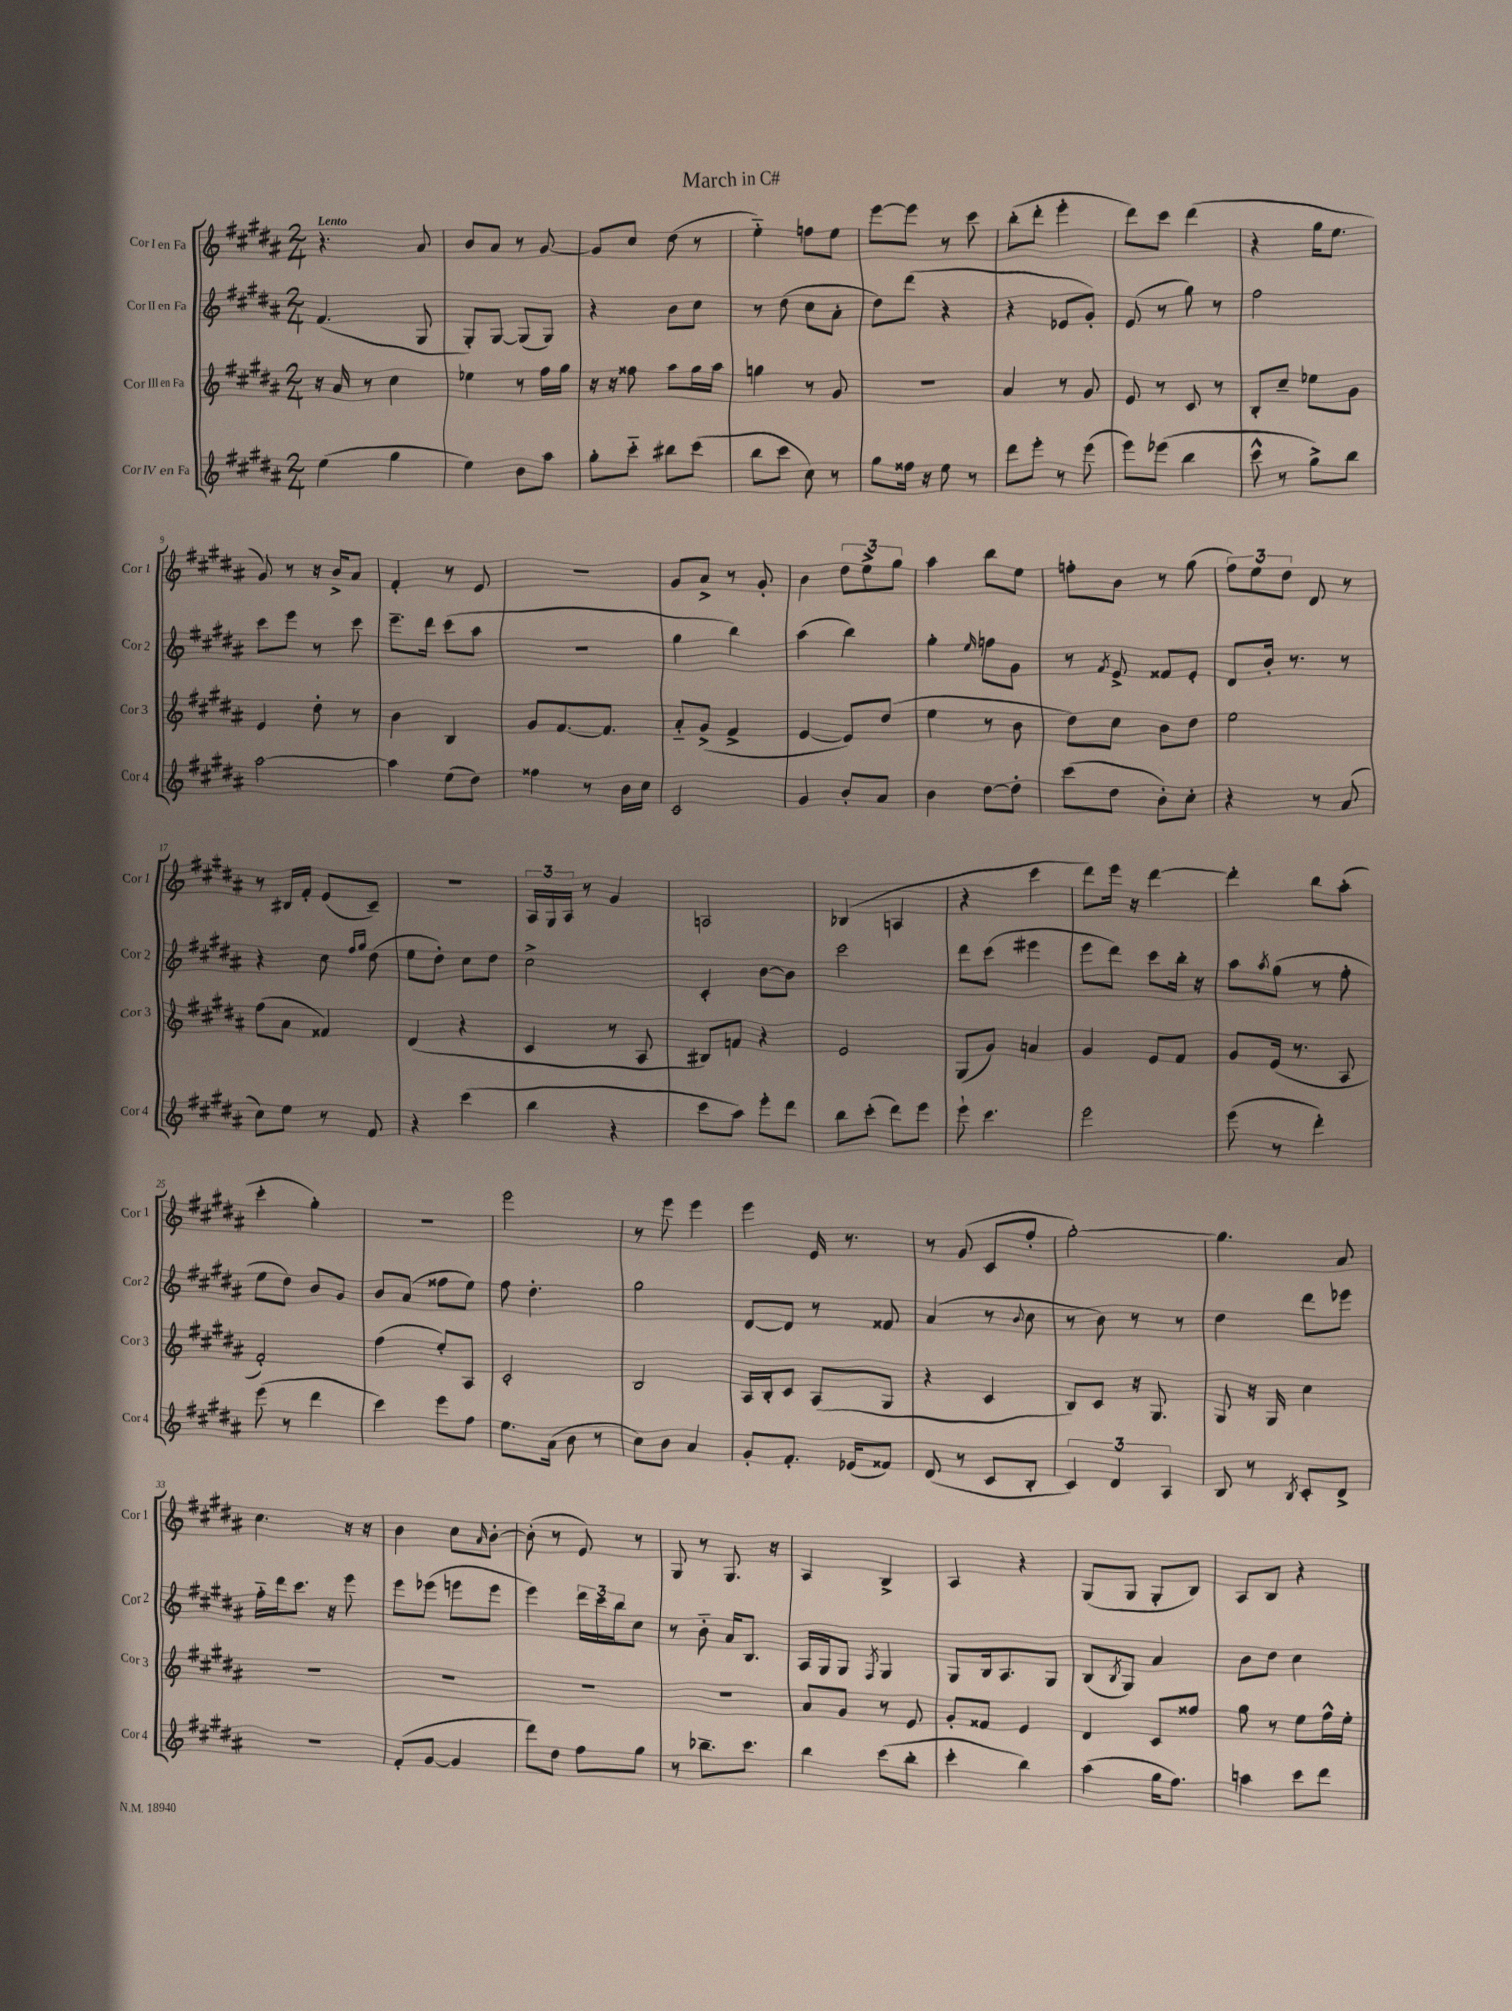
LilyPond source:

\header { title = "March in C#" }
<<
\new StaffGroup <<
\new Staff = "s0" \with { instrumentName = "Cor I en Fa" shortInstrumentName = "Cor 1" } {
    \clef treble \key b \major \numericTimeSignature \time 2/4 \tempo "Lento"
    r4. ais'8 |
    b'8 ais'8 r8 gis'8~ |
    gis'8 cis''8 dis''8( r8 |
    e''4-_) f''8 e''8 |
    e'''8~ e'''8 r8 cis'''8 |
    b''8-.( dis'''8-. e'''4-. |
    dis'''8) cis'''8 dis'''4( |
    r4 gis''16 e''8. |
    gis'8) r8 r16 b'16-> ais'8 |
    fis'4-. r8 e'8 |
    R2 |
    gis'8 ais'8-> r8 gis'8-. |
    b'4 \tuplet 3/2 { dis''8 e''8-> gis''8 } |
    ais''4 b''8 e''8 |
    f''8-. b'8 r8 gis''8( |
    \tuplet 3/2 { fis''8) e''8 dis''8 } dis'8 r8 |
    r8 bis16 fis'16-. e'8( cis'8--) |
    r2 |
    \tuplet 3/2 { ais16 gis16 ais16 } r8 gis'4 |
    a2 |
    bes4( a4 |
    r4 cis'''4 |
    dis'''8) e'''16 r16 dis'''4~ |
    dis'''4-. b''8 ais''8-.( |
    cis'''4-. gis''4-.) |
    R2 |
    e'''2 |
    r8 e'''8 e'''4 |
    e'''4 e'16 r8. |
    r8 gis'8( cis'8 fis''8-. |
    gis''2~-.) |
    gis''4. ais'8 |
    cis''4. r16 r16 |
    b'4 cis''8 \grace { ais'16 } b'8~-. |
    b'8-.( r8 e'8) r8 |
    gis8 r8 gis8. r16 |
    ais4 b4-> |
    ais4 r4 |
    gis8( gis8 gis8-. b8) |
    ais8 b8 r4 \bar "|." |
}
\new Staff = "s1" \with { instrumentName = "Cor II en Fa" shortInstrumentName = "Cor 2" } {
    \clef treble \key b \major \numericTimeSignature \time 2/4
    fis'4.( gis8 |
    gis8-.) gis8~ gis8( gis8) |
    r4 b'8 cis''8 |
    r8 dis''8( cis''8 ais'8-. |
    dis''8) dis'''8( r4 |
    r4 ees'8 gis'8-.) |
    e'8( r8 gis''8) r8 |
    fis''2 |
    cis'''8 e'''8 r8 cis'''8 |
    e'''8.-- dis'''16 cis'''8( ais''8 |
    R2 |
    gis''4 b''4) |
    ais''4( b''4) |
    gis''4-. \grace { e''16 } f''8 gis'8 |
    r8 \acciaccatura { fis'8 } e'8-> fisis'8 e'8-. |
    dis'8 b'16-. r8. r8 |
    r4 cis''8 \grace { fis''16 gis''16 } dis''8( |
    e''8 dis''8-.) cis''8 dis''8 |
    cis''2-> |
    cis'4-. b'8~ b'8 |
    cis'''2 |
    dis'''8 cis'''8( eis'''4 |
    e'''8 dis'''8) cis'''8 b''16-. r16 |
    ais''8 \acciaccatura { ais''8 } gis''8( r8 fis''8-. |
    e''8 dis''8) b'8 gis'8 |
    b'8 ais'8( fisis''8 e''8) |
    fis''8 dis''4.-. |
    gis''2 |
    dis'8~ dis'8 r8 fisis'8 |
    ais'4( r8 \appoggiatura { b'8 } cis''8 |
    r8 b'8) r8 r8 |
    dis''4 dis'''8 ees'''8 |
    fis''16-_ dis'''16 cis'''8. r16 e'''8 |
    e'''8 ees'''8( e'''8 e'''8 |
    e'''4) \tuplet 3/2 { dis'''16 cis'''16 b''16 } cis''8 |
    r8 b'8-_ ais'16 b8. |
    ais16 gis16 gis8 \acciaccatura { fis8 } gis4 |
    gis8 b16 ais8. gis8 |
    b8( \acciaccatura { b8 } gis8) ais'4 |
    b'8 dis''8 cis''4 \bar "|." |
}
\new Staff = "s2" \with { instrumentName = "Cor III en Fa" shortInstrumentName = "Cor 3" } {
    \clef treble \key b \major \numericTimeSignature \time 2/4
    r16 ais'16 r8 cis''4 |
    ees''4 r8 fis''16 gis''16 |
    r16 r16 fisis''8 ais''8 gis''16 ais''16 |
    g''4 r8 gis'8 |
    r2 |
    ais'4 r8 gis'8 |
    e'8 r8 cis'8 r8 |
    b8-. cis''8-- ees''8 gis'8 |
    e'4 dis''8-. r8 |
    b'4 b4 |
    gis'8 fis'8.~ fis'8. |
    ais'8-_ gis'8->( fis'4-> |
    e'4~ e'8) dis''8( |
    e''4 r8 b'8 |
    dis''8) cis''8 b'8 dis''8 |
    e''2 |
    fis''8( ais'8 fisis'4) |
    dis'4( r4 |
    cis'4 r8 ais8 |
    bis8) f'8 r4 |
    e'2 |
    gis8( gis'8) a'4 |
    gis'4 e'8 fis'8 |
    gis'8 e'16( r8. ais8 |
    fis'2-.) |
    fis''4( e''8-.) ais8 |
    cis'2-. |
    b2 |
    ais16 b16-. cis'8 ais8( gis8 |
    r4 cis'4 |
    b8) cis'8 r16 gis8. |
    gis8 r16 gis16 cis''4 |
    R2 |
    R2 |
    R2 |
    R2 |
    ais'8 gis'8 r8 e'8 |
    gis'8-. fisis'8 e'4 |
    dis'4 cis'8 fisis''8 |
    gis''8 r8 e''8 fis''16-^ e''16-. \bar "|." |
}
\new Staff = "s3" \with { instrumentName = "Cor IV en Fa" shortInstrumentName = "Cor 4" } {
    \clef treble \key b \major \numericTimeSignature \time 2/4
    e''4( gis''4 |
    e''4) b'8 ais''8 |
    gis''8-. cis'''8-_ bis''8 cis'''8( |
    b''8 cis'''8 cis''8) r8 |
    gis''8 fisis''16 r16 e''8 r8 |
    dis'''8 e'''8-. r8 e'''8( |
    e'''8) ees'''8( b''4 |
    cis'''8-^ r8 gis''8->) b''8 |
    ais''2~ |
    ais''4 e''8( dis''8) |
    fisis''4 r8 b'16 cis''16 |
    cis'2 |
    gis'4 b'8-. ais'8 |
    b'4 dis''8~ dis''8-. |
    cis'''8( dis''8 b'8-.) cis''8-. |
    r4 r8 ais'8( |
    cis''8) e''8 r8 fis'8 |
    r4 cis'''4( |
    b''4 r4 |
    cis'''8 ais''8) e'''8-. dis'''8 |
    b''8 cis'''8-.( dis'''8) e'''8 |
    e'''8-! cis'''4. |
    e'''2 |
    e'''8( r8 dis'''4-.) |
    e'''8( r8 dis'''4 |
    cis'''4) e'''8 fis''8 |
    e''8. ais'16( b'8 r8 |
    cis''8) b'8 ais'4 |
    gis'8-. fis'8.-. ees'16( fisis'8) |
    dis'8( r8 cis'8 b8-. |
    \tuplet 3/2 { cis'4) dis'4 ais4 } |
    b8 r8 \acciaccatura { b8 } cis'8-. dis'8-> |
    R2 |
    fis'8-.( gis'8~ gis'4 |
    dis'''8) dis''8 fis''8 gis''8 |
    r8 bes''8.-- cis'''8. |
    b''4 cis'''8( b''8-. |
    cis'''4-. b''4) |
    ais''4( gis''16 fis''8.) |
    a''4 cis'''8 dis'''8 \bar "|." |
}
>>
>>
